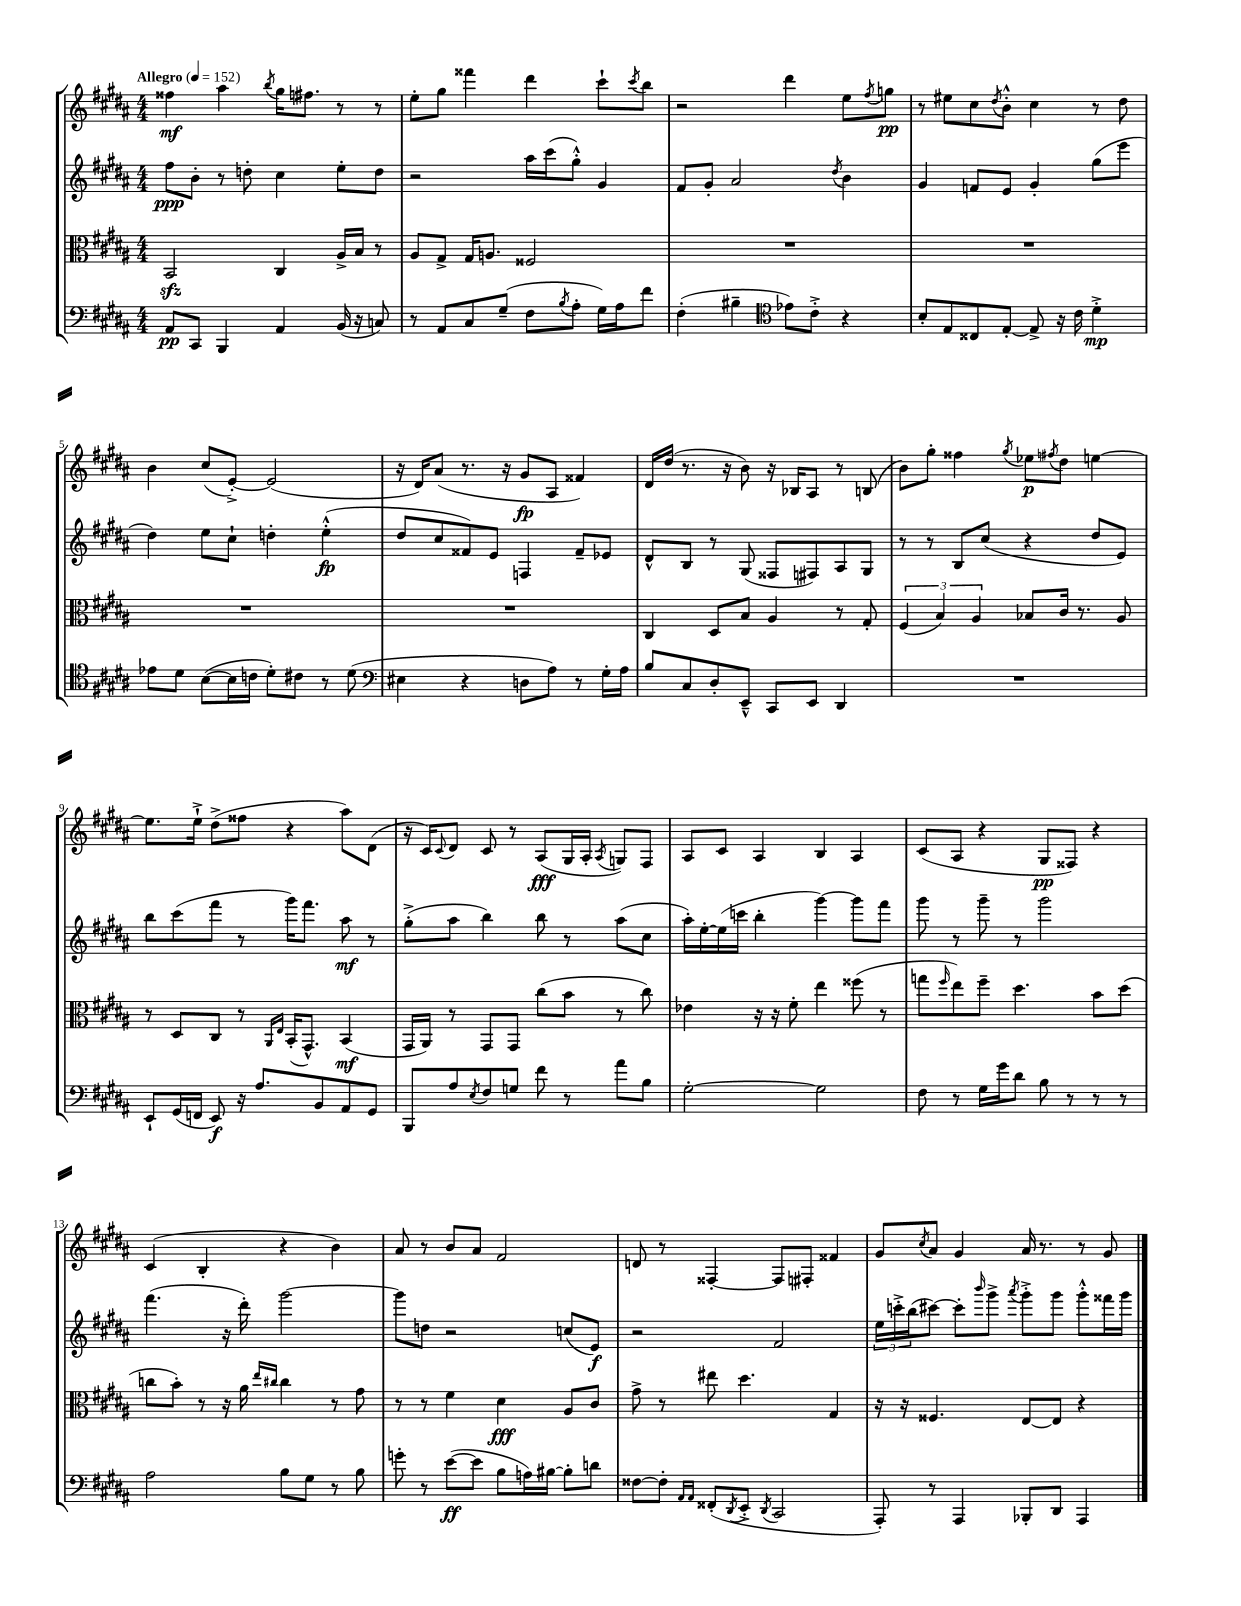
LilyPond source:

<<
\new StaffGroup <<
\new Staff = "s0" {
    \clef treble \key b \major \numericTimeSignature \time 4/4 \tempo "Allegro" 4 = 152
    fisis''4\mf ais''4 \acciaccatura { b''8 } gis''16 fis''8. r8 r8 |
    e''8-. gis''8 fisis'''4 dis'''4 cis'''8-! \acciaccatura { cis'''8 } b''8 |
    r2 dis'''4 e''8 \acciaccatura { fis''8 } g''8\pp |
    r8 eis''8 cis''8 \acciaccatura { dis''8 } b'8-.-^ cis''4 r8 dis''8 |
    b'4 cis''8( e'8~-.->) e'2( |
    r16 dis'16) ais'8( r8. r16 gis'8\fp ais8 fisis'4) |
    dis'16 dis''16( r8. r16 b'8) r16 bes16 ais8 r8 b8( |
    b'8) gis''8-. fisis''4 \acciaccatura { gis''8 } ees''8\p \acciaccatura { fis''8 } dis''8 e''4~ |
    e''8. e''16-!-> dis''8->( fisis''8 r4 ais''8) dis'8( |
    r16 cis'16) \appoggiatura { cis'8 } dis'8 cis'8 r8 ais8\fff( gis16 ais16-. \acciaccatura { ais8 } g8) fis8 |
    ais8 cis'8 ais4 b4 ais4 |
    cis'8( ais8 r4 gis8\pp fisis8) r4 |
    cis'4( b4-. r4 b'4) |
    ais'8 r8 b'8 ais'8 fis'2 |
    d'8 r8 fisis4~-. fisis8 fis8-. fisis'4 |
    gis'8 \acciaccatura { cis''8 } ais'8 gis'4 ais'16 r8. r8 gis'8 \bar "|." |
}
\new Staff = "s1" {
    \clef treble \key b \major \numericTimeSignature \time 4/4
    fis''8\ppp b'8-. r8 d''8-. cis''4 e''8-. d''8 |
    r2 ais''16 cis'''16( gis''8-.-^) gis'4 |
    fis'8 gis'8-. ais'2 \acciaccatura { dis''8 } b'4 |
    gis'4 f'8 e'8 gis'4-. gis''8( e'''8 |
    dis''4) e''8 cis''8-! d''4-. e''4-.-^\fp( |
    dis''8 cis''8 fisis'8) e'8 f4 fisis'8-- ees'8 |
    dis'8-^ b8 r8 gis8( fisis8 fis8) ais8 gis8 |
    r8 r8 b8 cis''8( r4 dis''8 e'8) |
    b''8 cis'''8( fis'''8 r8 gis'''16) fis'''8. ais''8\mf r8 |
    gis''8-.->( ais''8 b''4) b''8 r8 ais''8( cis''8 |
    ais''16-.) e''16~-. e''16( c'''16 b''4-. gis'''4~) gis'''8 fis'''8 |
    gis'''8 r8 gis'''8-- r8 gis'''2 |
    fis'''4.( r16 dis'''16-.) gis'''2~ |
    gis'''8 d''8 r2 c''8( e'8\f) |
    r2 fis'2 |
    \tuplet 3/2 { e''16 c'''16-.-> b''16( } cis'''8~) cis'''8-. \grace { b'''16 } gis'''8-> \acciaccatura { ais'''8 } gis'''8-.-> gis'''8 gis'''8-.-^ fisis'''16 gis'''16 \bar "|." |
}
\new Staff = "s2" {
    \clef alto \key b \major \numericTimeSignature \time 4/4
    b,2\sfz cis4 ais16-> b16 r8 |
    ais8 gis8-> gis16 a8. fisis2 |
    R1 |
    R1 |
    R1 |
    R1 |
    cis4 dis8 b8 ais4 r8 gis8-. |
    \tuplet 3/2 { fis4( b4) ais4 } bes8 cis'16 r8. ais8 |
    r8 dis8 cis8 r8 \grace { ais,16 e16 } b,16-.( gis,8.-^) b,4\mf( |
    gis,16 ais,16) r8 gis,8 gis,8 cis''8( b'8 r8 cis''8) |
    ees'4 r16 r16 fis'8-. e''4 fisis''8( r8 |
    g''8 \grace { fis''16 } e''8) fis''8-- dis''4. b'8 dis''8( |
    c''8 b'8-.) r8 r16 ais'16 \grace { e''16 cis''16 } cis''4 r8 gis'8 |
    r8 r8 fis'4 dis'4\fff ais8 cis'8 |
    gis'8-> r8 eis''8 dis''4. gis4 |
    r16 r16 fisis4. e8~ e8 r4 \bar "|." |
}
\new Staff = "s3" {
    \clef bass \key b \major \numericTimeSignature \time 4/4
    ais,8\pp cis,8 b,,4 ais,4 b,16( r16 c8) |
    r8 ais,8 cis8 gis8--( fis8 \acciaccatura { b8 } ais8-. gis16) ais16 fis'8 |
    fis4-.( bis4-- \clef tenor ees'8) cis'8-.-> r4 |
    b8-. e8 cisis8 e8~-. e8-> r16 cis'16 dis'4-.->\mp |
    ees'8 dis'8 b8~( b16 c'16 dis'8-.) cis'8 r8 dis'8( |
    \clef bass eis4 r4 d8 ais8) r8 gis16-. ais16 |
    b8 cis8 dis8-. e,8---^ cis,8 e,8 dis,4 |
    R1 |
    e,8-! gis,16( f,16 e,8\f) r16 ais8. b,8 ais,8 gis,8 |
    b,,8 ais8 \acciaccatura { e8 } fis8 g8 fis'8 r8 ais'8 b8 |
    gis2~-. gis2 |
    fis8 r8 gis16 gis'16 dis'8 b8 r8 r8 r8 |
    ais2 b8 gis8 r8 b8 |
    g'8-. r8 e'8~\ff( e'8 b8 a16) bis16~ bis8-. d'8 |
    fisis8~ fisis8-. \grace { ais,16 ais,16 } fisis,8-.( \acciaccatura { dis,8 } e,8-.-> \acciaccatura { dis,8 } cis,2 |
    ais,,8-.) r8 ais,,4 bes,,8-. dis,8 ais,,4 \bar "|." |
}
>>
>>
